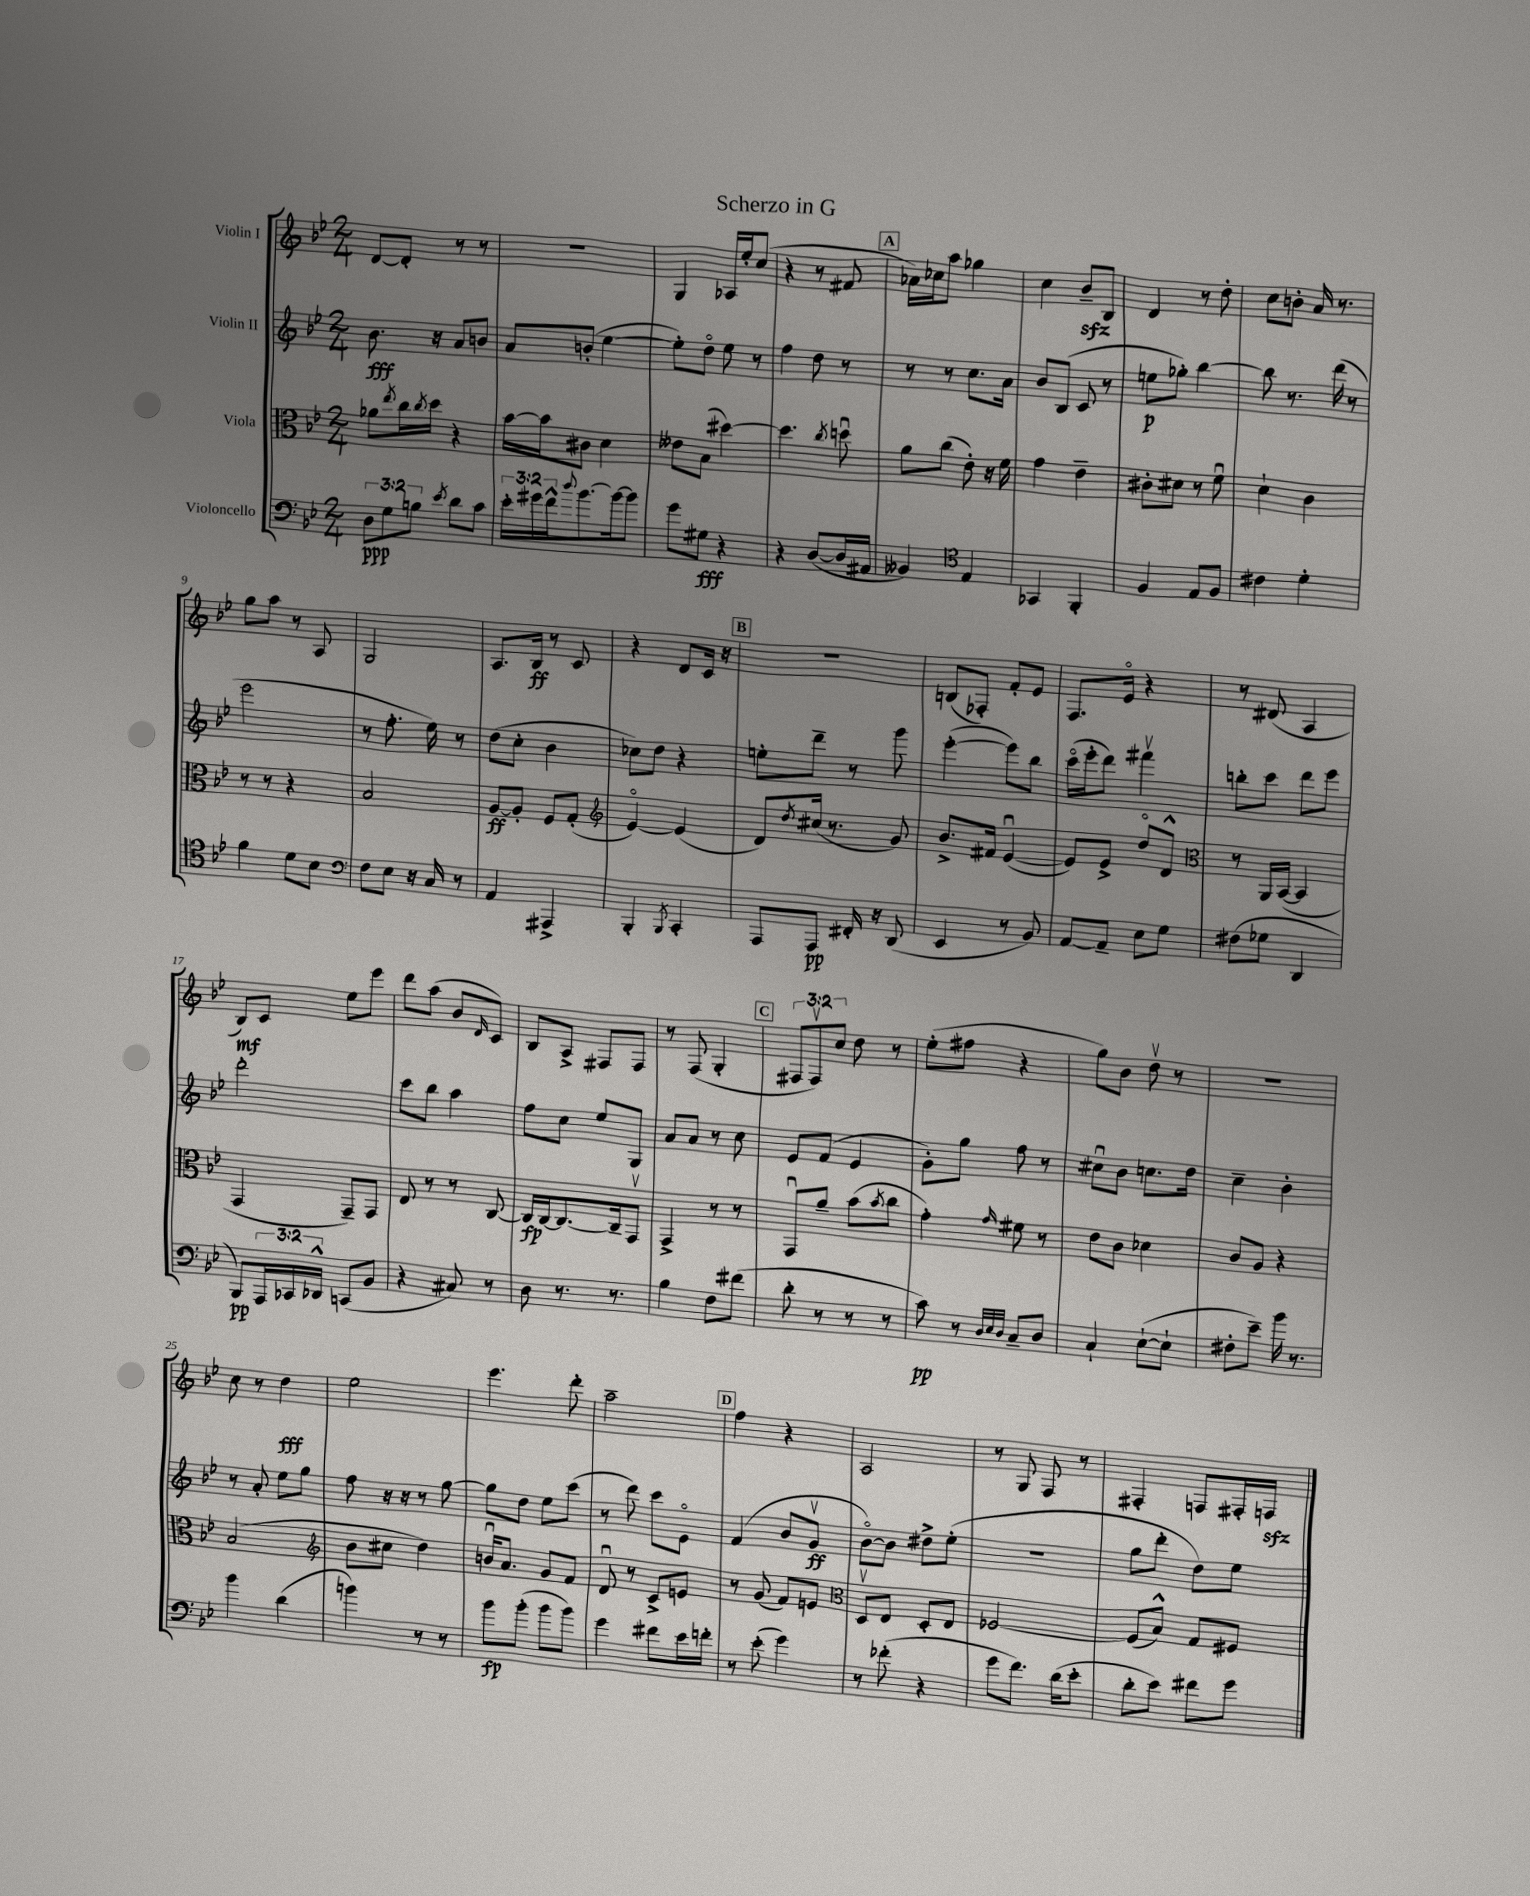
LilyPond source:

\header { title = "Scherzo in G" }
<<
\new StaffGroup <<
\new Staff = "s0" \with { instrumentName = "Violin I" } {
    \clef treble \key bes \major \numericTimeSignature \time 2/4 \override Staff.TupletNumber.text = #tuplet-number::calc-fraction-text
    d'8~ d'8-. r8 r8 |
    R2 |
    g4 aes16 ees''16-. c''8( |
    r4 r8 fis'8 |
    \mark \markup { \box "A" } aes'16) ces''16 a''8 ges''4 |
    c''4 bes'8--\sfz bes8 |
    d'4 r8 d''8-. |
    c''8 b'8-. a'16 r8. |
    g''8 a''8 r8 a8 |
    g2 |
    a8. bes16\ff r8 c'8 |
    r4 d'8 c'16 r16 |
    \mark \markup { \box "B" } r2 |
    b8( fes8-.) f'8-. ees'8 |
    f8. ees'16\flageolet r4 |
    r8 dis'8( a4 |
    bes8\mf) c'8 ees''8 ees'''8 |
    d'''8 a''8( bes'8 \grace { d'16 } c'8) |
    bes8 a8-> fis8 fis8 |
    r8 f8( g4-. |
    \mark \markup { \box "C" } \tuplet 3/2 { fis8 fis8\upbow) c''8 } d''8 r8 |
    ees''8-.( fis''8 r4 |
    g''8) bes'8 d''8\upbow r8 |
    R2 |
    c''8 r8 d''4\fff |
    ees''2 |
    ees'''4. d'''8-. |
    a''2-- |
    \mark \markup { \box "D" } f''4 r4 |
    a2 |
    r8 g8 f8 r8 |
    fis4-. f8 fis16-. f16\sfz \bar "|." |
}
\new Staff = "s1" \with { instrumentName = "Violin II" } {
    \clef treble \key bes \major \numericTimeSignature \time 2/4
    bes'8.\fff r16 a'8 b'8 |
    a'8 b'8-.( ees''4~ |
    ees''8-.) d''8\flageolet ees''8 r8 |
    f''4 d''8 r8 |
    \mark \markup { \box "A" } r8 r8 c''8. a'16 |
    bes'8 bes8( c'8 r8 |
    e''8\p ges''8-.) bes''4~ |
    bes''8 r8. d'''16( r8 |
    ees'''2 |
    r8 f''8.-. ees''16) r8 |
    d''8( c''8-. bes'4 |
    ces''8) d''8 r4 |
    \mark \markup { \box "B" } e''8-. d'''8-- r8 g'''8 |
    ees'''4~-.( ees'''8) bes''8 |
    c'''16\flageolet( ees'''16-. d'''8) fis'''4\upbow |
    b''8-. c'''8 d'''8 ees'''8 |
    d'''2-. |
    c'''8 bes''8 a''4 |
    f''8 c''8 ees''8 g8 |
    a'8 a'8 r8 c''8 |
    \mark \markup { \box "C" } ees'8 f'8( ees'4 |
    g'8-.) g''8 f''8 r8 |
    cis''8\downbow bes'8 c''8. d''16 |
    c''4-- bes'4-. |
    r8 a'8-. ees''8 g''8 |
    f''8 r16 r16 r8 g''8~ |
    g''8 d''8 ees''8 c'''8( |
    r8 d'''8) c'''8 ees'8\flageolet |
    \mark \markup { \box "D" } f'4( bes'8 g'8\upbow\ff |
    bes'8~\flageolet) bes'8 dis''8-> ees''8-.( |
    R2 |
    g''8 d'''8-. d''8) ees''8 \bar "|." |
}
\new Staff = "s2" \with { instrumentName = "Viola" } {
    \clef alto \key bes \major \numericTimeSignature \time 2/4
    aes'8 \acciaccatura { ees''8 } c''16 \acciaccatura { c''8 } d''16 r4 |
    bes'16~ bes'16 cis'8 d'4 |
    eeses'8 bes8( dis''4~) |
    dis''4. \acciaccatura { c''8 } d''8\downbow |
    \mark \markup { \box "A" } a'8 c''8( ees'8-.) r16 f'16 |
    g'4 ees'4-- |
    cis'8-. dis'8 r8 f'8\downbow |
    d'4-! c'4 |
    r8 r8 r4 |
    bes2 |
    a8~\ff a8-. f8 g8-.( |
    \clef treble ees'4~\flageolet) ees'4( |
    \mark \markup { \box "B" } d'8) \acciaccatura { d''8 } cis''16( r8. g'8) |
    bes'8.-> fis'16 ees'4~\downbow( |
    ees'8) ees'8-> d''8\flageolet d'8-^ |
    \clef alto r8 a,16 bes,16~( bes,4 |
    g,4 g,8--) g,8 |
    ees8 r8 r8 c8~ |
    c16\fp c16~ c8.~ c16-- g,8\upbow |
    g,4-> r8 r8 |
    \mark \markup { \box "C" } g,8\downbow a'8-- bes'8( \acciaccatura { bes'8 } c''8 |
    g'4-.) \grace { g'16 } fis'8 r8 |
    ees'8 c'8 des'4 |
    c'8 a8 r4 |
    bes2( |
    \clef treble bes'8 cis''8 d''4) |
    b'16\downbow a'8. g'8 f'8 |
    d'8\downbow r8 c'8-> e'8 |
    \mark \markup { \box "D" } r8 g'8( f'8) e'8 |
    \clef alto d8\upbow ees8 d8-. ees8 |
    fes2~ |
    fes8( bes8-^) g8 fis8 \bar "|." |
}
\new Staff = "s3" \with { instrumentName = "Violoncello" } {
    \clef bass \key bes \major \numericTimeSignature \time 2/4 \override Staff.TupletNumber.text = #tuplet-number::calc-fraction-text
    \tuplet 3/2 { d8\ppp g8 b8 } \acciaccatura { ees'8 } d'8 c'8 |
    \tuplet 3/2 { ees'16-. gis'16 f'16-^ } \appoggiatura { d''8 } bes'8.~ bes'16~ bes'8 |
    g'8 gis8\fff r4 |
    r4 d8~( d16 ais,16 |
    \mark \markup { \box "A" } beses,4) \clef tenor ees4 |
    ges,4 f,4-. |
    f4 ees8 f8 |
    cis'4 d'4-. |
    f'4 d'8 bes8 |
    \clef bass f8 ees8 r16 c16 r8 |
    a,4 ais,,4-> |
    bes,,4-. \acciaccatura { bes,,8 } c,4-. |
    \mark \markup { \box "B" } a,,8 a,,8\pp fis,16-. r16 d,8( |
    ees,4 r8 bes,8) |
    a,8~ a,8-- ees8 g8 |
    fis8( ges8 d,4 |
    bes,,8\pp) \tuplet 3/2 { a,,16 ces,16 des,16-^ } c,8( bes,8 |
    r4 cis8) r8 |
    d8 r8. r8. |
    bes4 f8 fis'8( |
    \mark \markup { \box "C" } d'8-. r8 r8 r8 |
    c'8\pp) r8 \grace { d32 ees32 d32 } c8-- d8 |
    c4-! ees8~-!( ees8-! |
    fis8-. ees'8--) bes'16 r8. |
    bes'4 d'4( |
    b'4) r8 r8 |
    bes'8\fp bes'8-.( bes'8 bes'8) |
    g'4 fis'8 ees'16 f'16-. |
    \mark \markup { \box "D" } r8 ees'8-.( g'4) |
    r8 fes'8-.( r4 |
    g'8 f'8.) d'16( ees'8-. |
    d'8-. ees'8) fis'8 g'8 \bar "|." |
}
>>
>>
